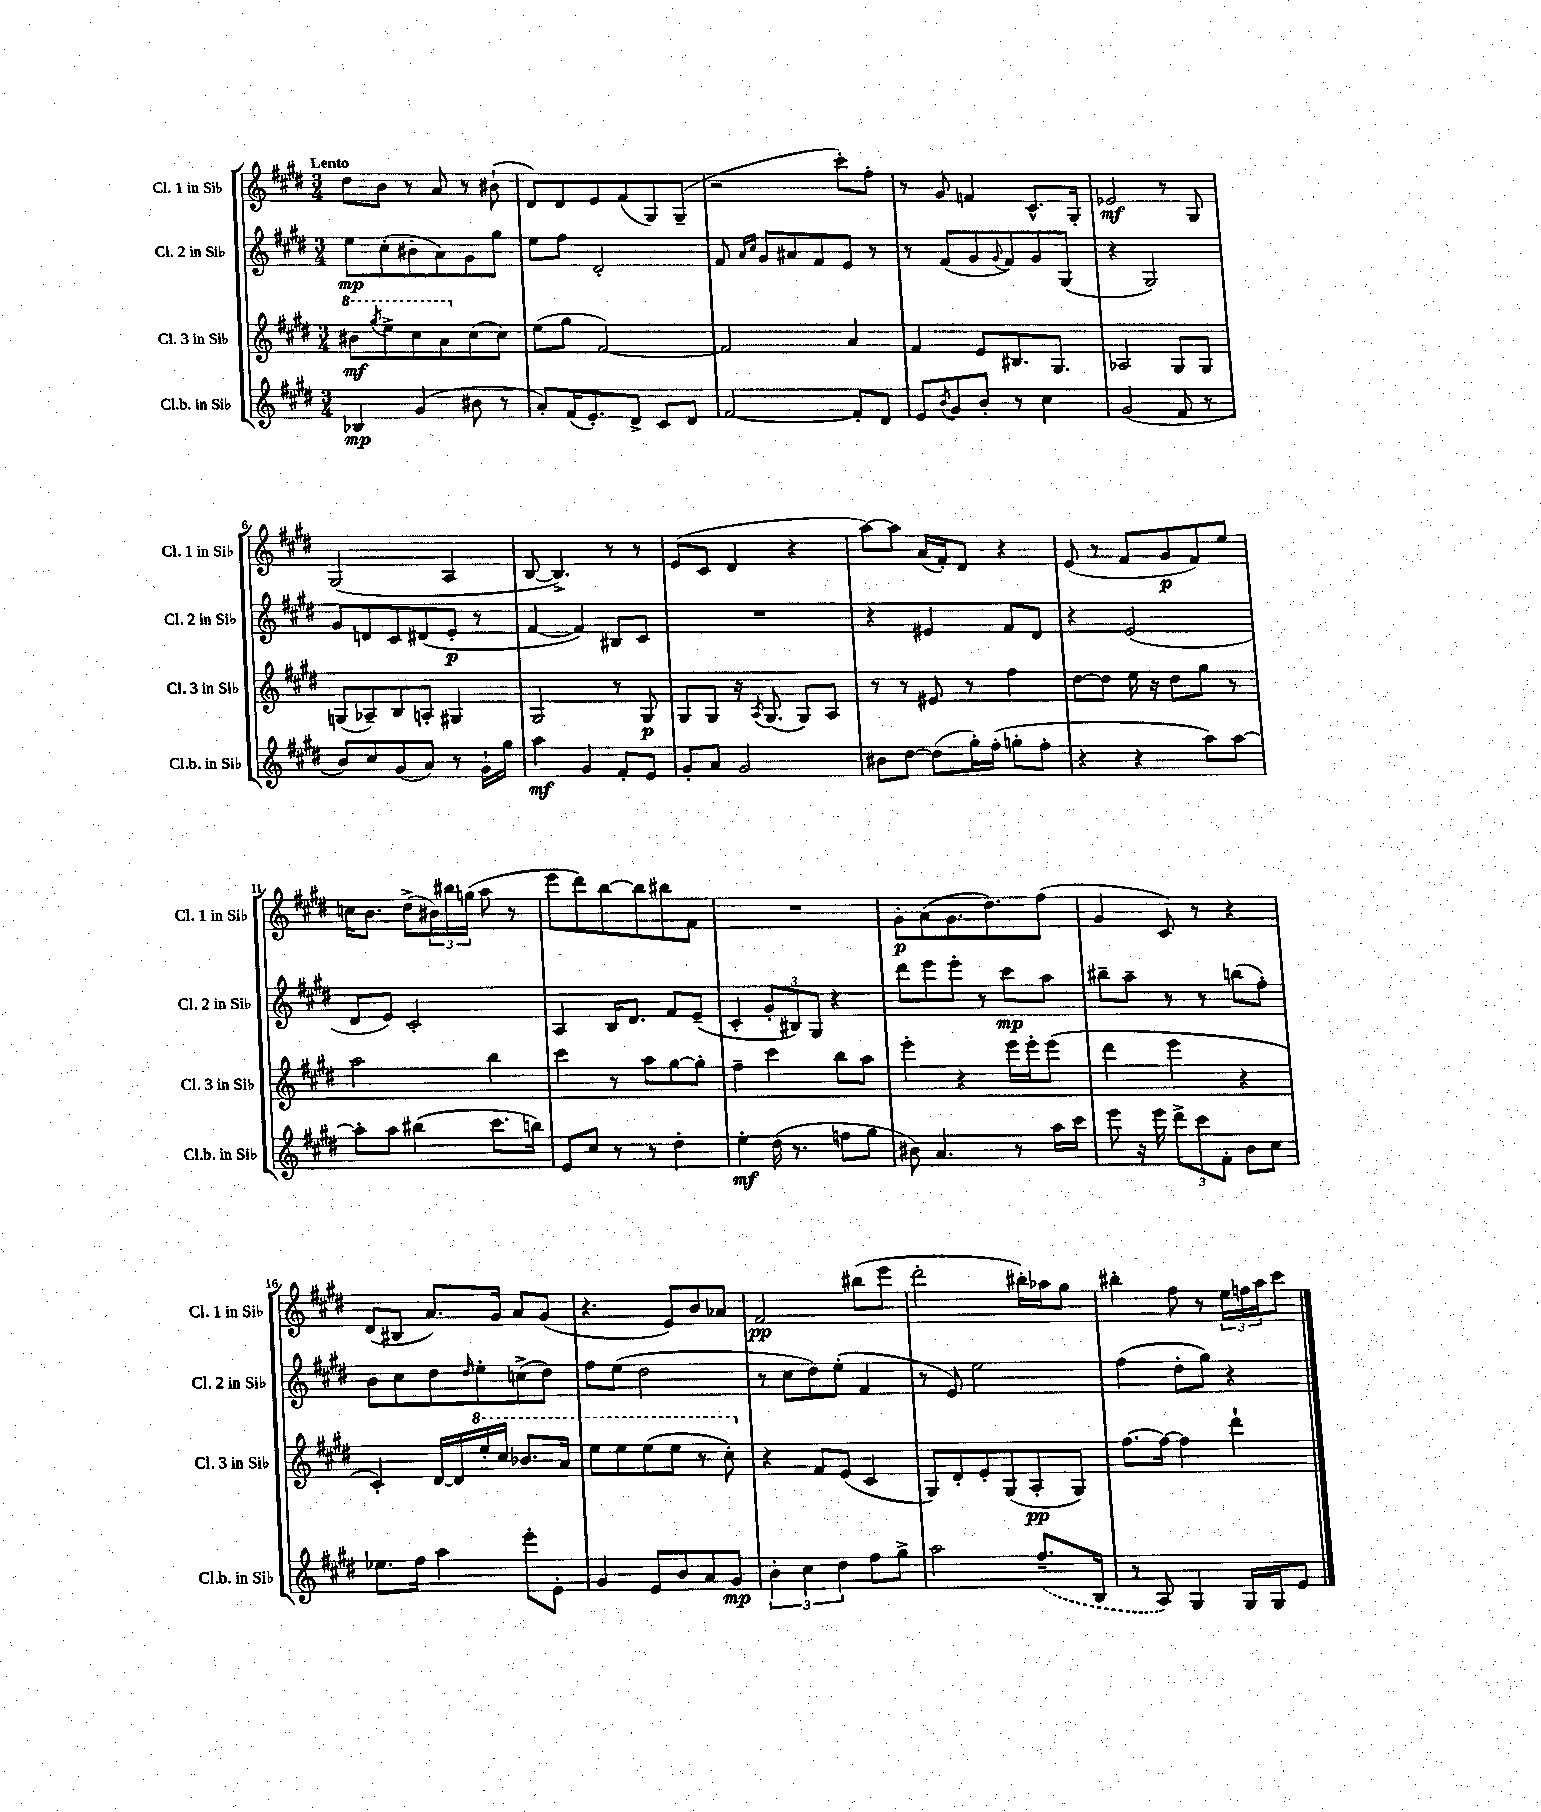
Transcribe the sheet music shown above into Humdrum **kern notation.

**kern	**kern	**kern	**kern
*staff4	*staff3	*staff2	*staff1
*clefG2	*clefG2	*clefG2	*clefG2
*k[f#c#g#d#]	*k[f#c#g#d#]	*k[f#c#g#d#]	*k[f#c#g#d#]
*M3/4	*M3/4	*M3/4	*M3/4
4B-	8bb#	8ee	8dd#
.	8qggg#	.	.
.	8eee^	(8cc#'	8b
(4g#	8ccc#	8b#'	8r
.	8aa	8a)	8a
8b#	(8cc#	8g#	8r
8r	8cc#)	8gg#	(8b#`
=	=	=	=
8a')	(8ee	8ee	8d#)
(16f#	8gg#	8ff#	8d#
8.e')	.	.	.
.	[2f#)	2d#'	8e
8d#^	.	.	(8f#
8c#	.	.	8G#)
8d#	.	.	(8G#~
=	=	=	=
[2f#	2f#]	8f#	2r
.	.	16qqa	.
.	.	16qqcc#	.
.	.	8g#	.
.	.	8a#	.
.	.	8f#	.
8f#']	4a	8e	8ccc#')
8d#	.	8r	8ff#'
=	=	=	=
8e	4f#	8r	8r
8qb	.	.	.
8g#	.	(8f#	8g#
8b'	8e	8g#	4f
.	.	8qqg#	.
8r	8.B#	8f#)	.
4cc#	.	8g#	8.c#^^
.	8.G#	.	.
.	.	(8G#	.
.	.	.	16G#'
=	=	=	=
(2g#	2A-	4r	2e-
.	.	2G#)	.
8f#	8G#	.	8r
8r	8G#	.	8G#
=	=	=	=
8b)	(8G	8g#	(2G#
8cc#	8A-~)	8d	.
(8g#	8B	8c#	.
8a)	8A'	(8d#	.
8r	4G#	8e'	4A
16g#`	.	8r	.
16gg#	.	.	.
=	=	=	=
4aa	2G#	[4f#	[8B
.	.	.	4.B^])
4g#	.	4f#])	.
8f#'	8r	8B#	8r
8e	8G#	8c#	8r
=	=	=	=
8g#'	8G#	2.r	(8e
8a	8G#	.	8c#
2g#	16r	.	4d#
.	8qA	.	.
.	(8.G#	.	.
.	8G#)	.	4r
.	8A	.	.
=	=	=	=
8b#	8r	4r	[8aa)
[8dd#	8r	.	8aa]
(8dd#]	8e#	4e#	(16a
.	.	.	16f#')
16gg#')	8r	.	8d#
(16ff#'	.	.	.
8gg'	4ff#	8f#	4r
8ff#'	.	8d#	.
=	=	=	=
4r	[8dd#	4r	(8e
.	8dd#]	.	8r
4r	16ee	(2e	8f#
.	16r	.	.
.	8dd#	.	8g#
8aa)	8gg#	.	8f#)
[8aa	8r	.	8ee
=	=	=	=
8aa']	2aa	8d#	16cc
.	.	.	8.b
8aa	.	8e)	.
(4bb#	.	2c#'	(8dd#^
.	.	.	24b#)
.	.	.	24bb#
.	.	.	(24gg
8.ccc#	4bb	.	8aa
.	.	.	8r
16bb)	.	.	.
=	=	=	=
8e	4ccc#	4A	8eee
8cc#	.	.	8ddd#)
8r	8r	16B	[8bb
.	.	8.d#	.
8r	8aa	.	8bb]
4dd#'	[8gg#	8f#	8bb#
.	8gg#']	(8e~	8f#
=	=	=	=
4ee'	4ff#~	4c#'	2.r
(16dd#	4ccc#	12g#'	.
8.r	.	.	.
.	.	12B#)	.
.	.	12G#	.
8ff	8bb	4r	.
8gg#	8aa	.	.
=	=	=	=
8b#)	4eee'	8ddd#	8g#'
4.a	.	8eee	(8a
.	4r	8eee'	8.g#
.	.	8r	.
.	.	.	8.dd#)
8r	16eee	8ccc#	.
.	16eee'	.	.
16aa	(8eee	8aa	(8ff#
16ccc#	.	.	.
=	=	=	=
8eee	4ddd#	8bb#~	4g#
16r	.	8aa~	.
16eee	.	.	.
12ddd#^	4eee	8r	8c#)
12ccc#	.	.	.
.	.	8r	8r
12f#'	.	.	.
8b	4r	(8bb	4r
8cc#	.	8ff#')	.
=	=	=	=
8.ee-	4c#')	8b	(8d#
.	.	8cc#	8B#
16ff#	.	.	.
4aa	[16d#	8dd#	8.a)
.	16d#]	.	.
.	.	16qqdd#	.
.	16eee'	8ee'	.
.	16ccc#	.	16g#
8eee'	8.bb-	(8cc^	8a
8e'	.	8dd#)	(8g#
.	16aa	.	.
=	=	=	=
4g#	8eee	8ff#	4.r
.	8eee	(8ee	.
8e	(8eee	2dd#	.
8b	8eee	.	8e)
8a	8r	.	8b
8g#	8ccc#')	.	8a-
=	=	=	=
6b'	4r	8r	2f#
.	.	8cc#	.
6cc#	.	.	.
.	8f#	8dd#)	.
6dd#	.	.	.
.	(8e	(8ee'	.
8ff#	4c#	4f#	(8bb#
8gg#^	.	.	8eee
=	=	=	=
2aa	8G#)	8r	2ddd#'
.	8d#'	8e)	.
.	8e'	2ee	.
.	(8G#	.	.
(8.ff#~	8A'	.	16bb#')
.	.	.	16aa-
.	8G#)	.	8gg#
16B	.	.	.
=	=	=	=
8r	[8.ff#	(4ff#	4bb#'
8A)	.	.	.
.	16ff#_	.	.
4G#	4ff#]	8dd#'	8ff#
.	.	8gg#)	8r
16G#	4ddd#`	4r	24ee
.	.	.	24ff
16G#	.	.	.
.	.	.	24aa
8e	.	.	8ccc#
==	==	==	==
*-	*-	*-	*-
